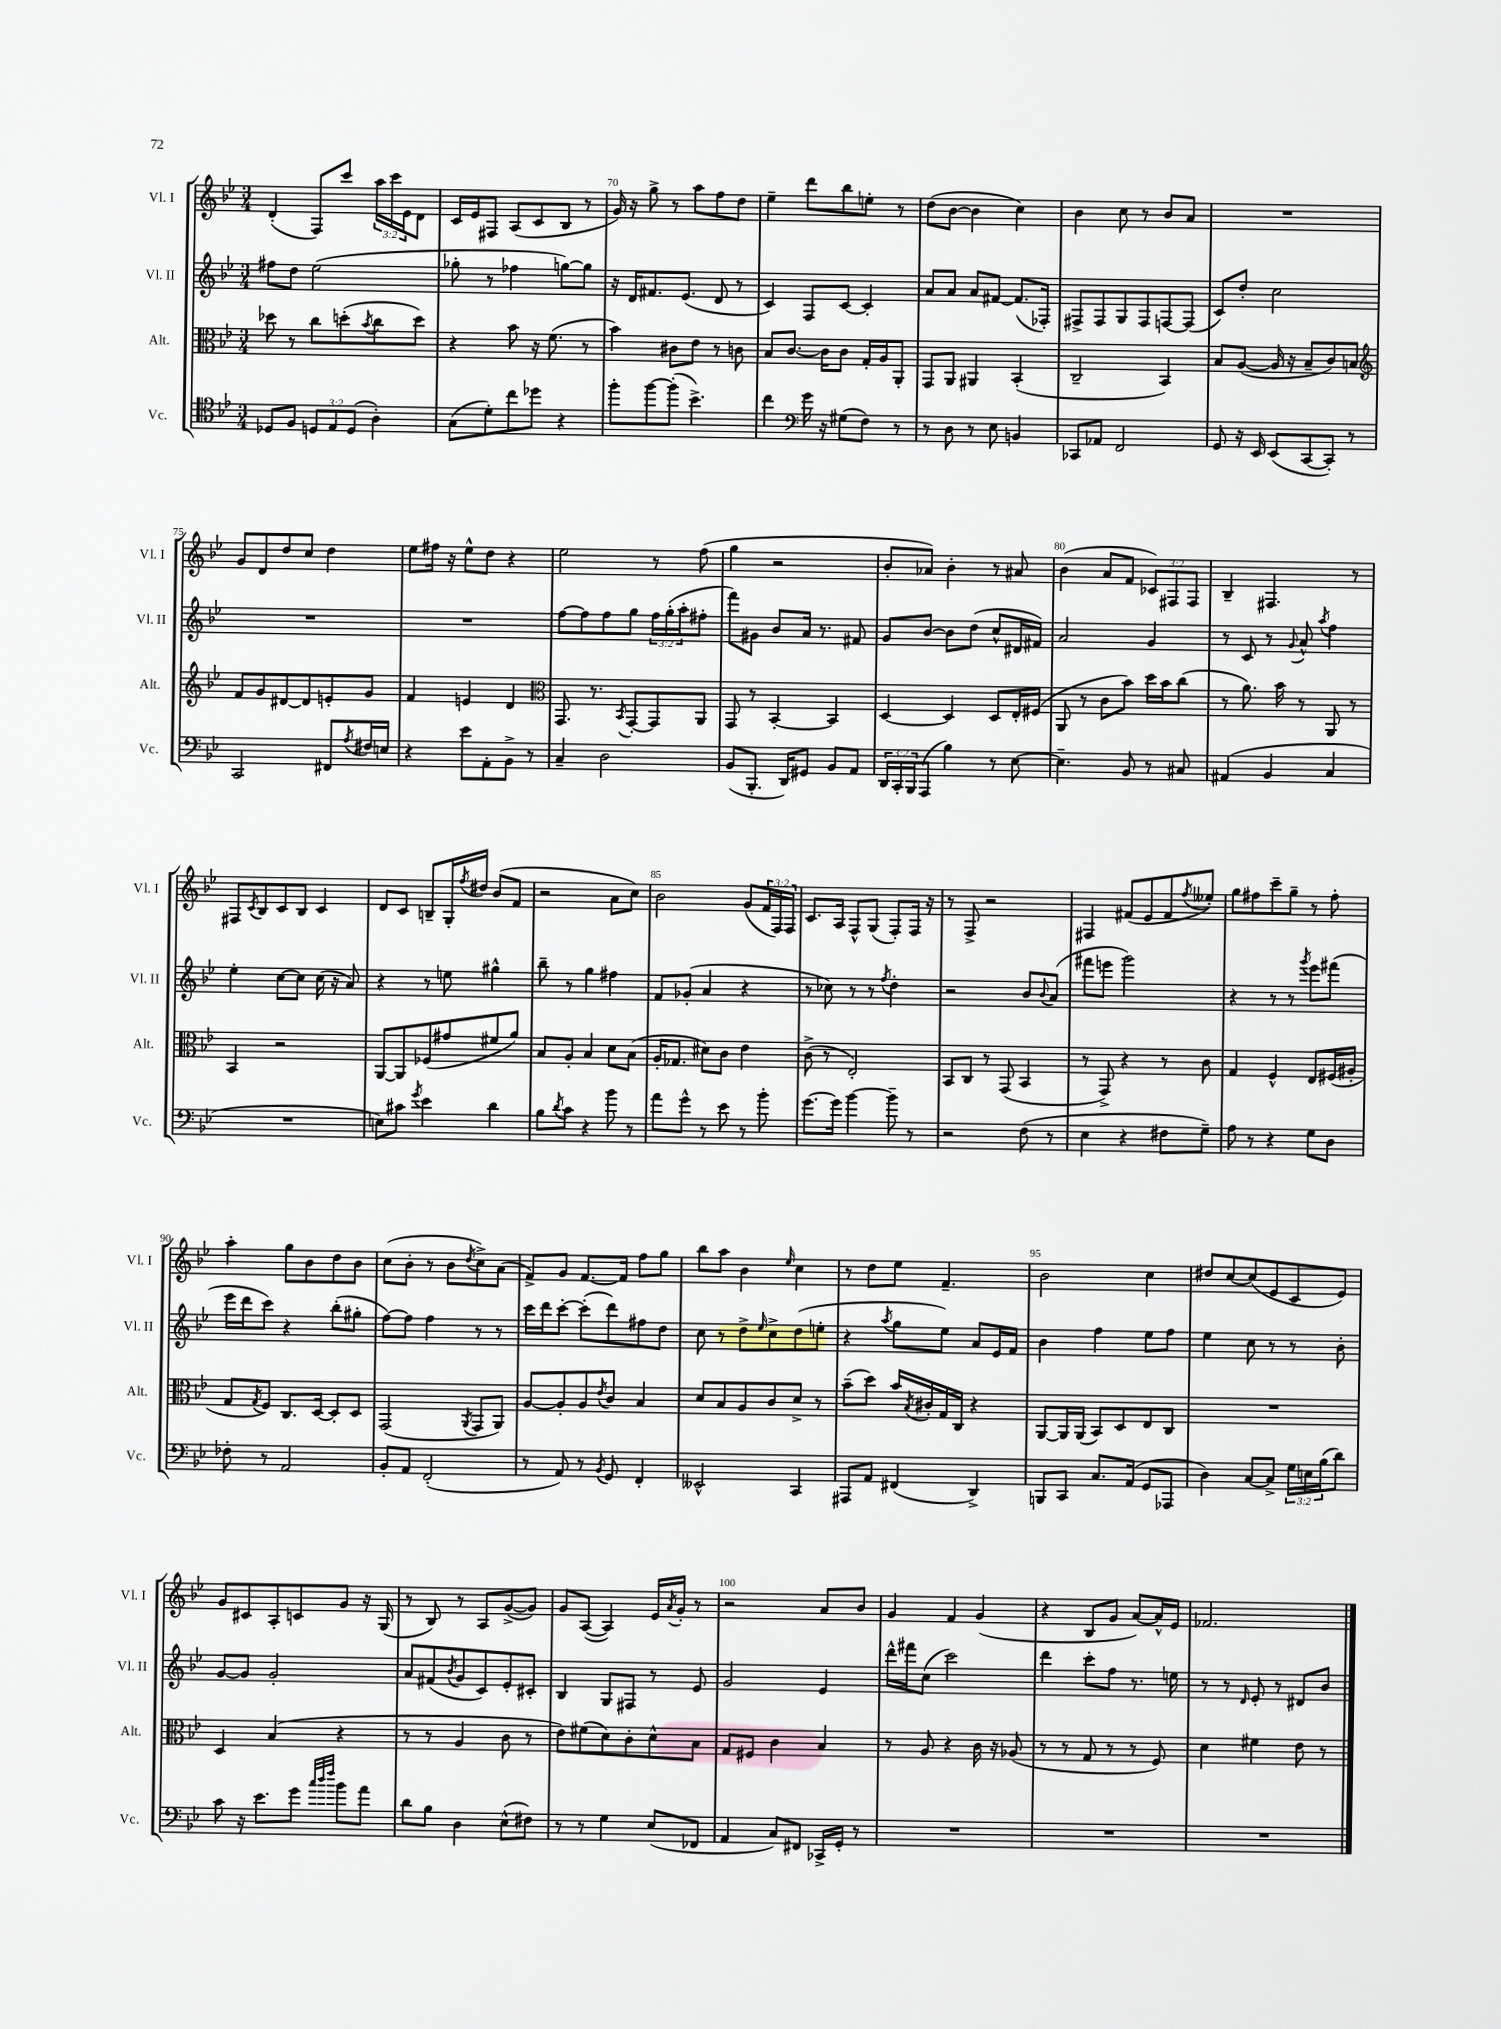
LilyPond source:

<<
\new StaffGroup <<
\new Staff = "s0" \with { instrumentName = "Vl. I" shortInstrumentName = "Vl. I" } {
    \clef treble \key bes \major \numericTimeSignature \time 3/4 \override Staff.TupletNumber.text = #tuplet-number::calc-fraction-text
    d'4-.( f8) c'''8 \tuplet 3/2 { a''16 c'''16 ees'16 } d'8 |
    c'16 ees'16 fis8 a8( c'8 bes8 r8 |
    g'16) r16 g''8-> r8 a''8 f''8 d''8 |
    ees''4-- d'''8 bes''8 e''8-. r8 |
    d''8( bes'8~ bes'4 c''4) |
    bes'4 c''8 r8 bes'8 a'8 |
    R2. |
    g'8 d'8 d''8 c''8 d''4 |
    ees''8 fis''16 r16 ees''8-^ d''8 r4 |
    ees''2 r8 f''8( |
    g''4 r2 |
    bes'8-. aes'8) bes'4-. r8 ais'8 |
    bes'4( a'8 f'8 \tuplet 3/2 { ces'8) fis8 fis8 } |
    bes4-- fis4. r8 |
    fis8 \acciaccatura { c'8 } bes8 c'8 bes8 c'4 |
    d'8 c'8 b8-- g16-. \acciaccatura { f''8 } dis''16 bes'8( f'8 |
    r2 a'8 c''8) |
    bes'2 g'8( \tuplet 3/2 { f'16 f16) f16 } |
    c'8. a16 f8-^ g8( f8-.) f16 r16 |
    r8 f8-> r2 |
    fis4 fis'8( ees'8 fis'8 \acciaccatura { f''8 } eeses''8-.) |
    g''8 fis''8 c'''8-- g''8-- r8 fis''8-. |
    a''4-. g''8 bes'8 d''8 bes'8 |
    c''8( bes'8-. r8 bes'8 \acciaccatura { d''8 } c''8->) a'8( |
    f'8->) g'8 f'8.~ f'16 f''8 g''8 |
    bes''8 a''8 bes'4 \grace { ees''16 } c''4 |
    r8 d''8 ees''8 f'4.-- |
    bes'2 c''4 |
    dis''8 c''8~ c''8( ees'8 c'8 ees'8) |
    g'8 cis'8 a8-. c'8 g'8 r16 g16( |
    r8 bes8) r8 a8 g'8~->( g'8) |
    g'8 a8~( a4) ees'16 \acciaccatura { a'8 } g'16-. r8 |
    r2 a'8 bes'8 |
    g'4 f'4 g'4( |
    r4 bes8 g'8 a'8~) a'16-^ ees'16 |
    fes'2. \bar "|." |
}
\new Staff = "s1" \with { instrumentName = "Vl. II" shortInstrumentName = "Vl. II" } {
    \clef treble \key bes \major \numericTimeSignature \time 3/4 \override Staff.TupletNumber.text = #tuplet-number::calc-fraction-text
    fis''8 d''8 ees''2( |
    ges''8-. r8 fes''4 g''8~) g''8 |
    r16 d'16 fis'8. ees'8.( d'8 r8 |
    c'4) f8 c'8~ c'4-. |
    a'8 a'8 a'8 fis'8~ fis'8.( fes16-.) |
    fis8-> fis8 g8 fis8 f8~ f8( |
    c'8) d''8-. c''2 |
    R2. |
    R2. |
    f''8~ f''8 f''8 g''8 \tuplet 3/2 { f''16 g''16-.( a''16-. } fis''8-. |
    f'''8) gis'8 bes'8 a'16 r8. fis'8 |
    g'8 bes'8~ bes'8 d''8( c''8-^ dis'16 fis'16) |
    a'2 g'4 |
    r8 c'8 r8 \appoggiatura { g'8 } a'8-^ \acciaccatura { a''8 } f''4 |
    ees''4-. c''8~ c''8 c''16( r16 a'8) |
    r4 r8 e''8 gis''4-^ |
    bes''8-- r8 g''4 fis''4 |
    f'8 ges'8-.( a'4 r4 |
    r8 ces''8) r8 r8 \acciaccatura { f''8 } d''4-. |
    r2 bes'8 \appoggiatura { bes'8 } a'8( |
    fis'''8 e'''8 g'''2) |
    r4 r8 r8 \acciaccatura { g'''8 } ees'''8 fis'''8( |
    ees'''16 d'''16 c'''8) r4 bes''8-.( gis''8-. |
    f''8~) f''8 f''4 r8 r8 |
    c'''16 d'''16 c'''8~-. c'''8-.( d'''8) fis''8 d''8 |
    c''8 r8 d''8-> \grace { ees''16 } c''8-> d''8( e''8-. |
    r4 \acciaccatura { a''8 } g''8 ees''8) a'8 ees'16 f'16 |
    bes'4 f''4 ees''8 f''8 |
    ees''4 c''8 r8 r8 bes'8-. |
    g'8~ g'8 g'2-. |
    a'8 fis'8( \acciaccatura { bes'8 } g'8 c'8) ees'8-. cis'8-. |
    bes4 g8 fis8 r8 ees'8 |
    g'2 ees'4 |
    d'''16-^ fis'''16 c''8( c'''2) |
    d'''4 c'''8-. f''8 r8. e''16 |
    r8 r8 \grace { d'16 } ees'8-. r8 dis'8 bes'8 \bar "|." |
}
\new Staff = "s2" \with { instrumentName = "Alt." shortInstrumentName = "Alt." } {
    \clef alto \key bes \major \numericTimeSignature \time 3/4
    des''8 r8 c''8 d''8-.( \acciaccatura { bes'8 } c''8 d''8) |
    r4 bes'8 r16 f'8.( r8 |
    bes'4) cis'8 ees'8 r8 c'8 |
    bes8 c'8.~ c'16 c'8 g16-. a16 a,8-. |
    g,8 a,8 ais,4 bes,4-.( |
    c2-- bes,4) |
    bes8 a8~( a16 r16 bes8-- c'8) b8 |
    \clef treble f'8 g'8 dis'8~ dis'8 e'8-. g'8 |
    f'4 e'4 d'4 |
    \clef alto g,8. r8. \acciaccatura { bes,8 } g,8~-. g,8 a,8 |
    g,8 r8 bes,4~-. bes,4 |
    d4~ d4 d8 ees16-. fis16( |
    a,8 r8 c'8 bes'8) d''16 bes'16 c''8( |
    r8 a'8.) bes'16 r8 a,8 r8 |
    bes,4 r2 |
    a,8~ a,8 fes8( gis'8 fis'8 a'8) |
    bes8 a8-. bes4 d'8 bes8( |
    a16-. ges8. dis'8) c'8 ees'4 |
    c'8->( r8 ees2-.) |
    bes,8 c8 r8 g,8( bes,4 |
    r8 g,8->) r4 r8 c'8 |
    g4 f4-^ ees8 fis16( ais16-. |
    g8 \acciaccatura { g8 } f8) c8. d16~ d8-. d8 |
    g,2( \acciaccatura { a,8 } g,8 a,8) |
    a8~ a8-. a8 \acciaccatura { ees'8 } c'8 bes4 |
    d'8 bes8 a8 c'8 d'8-> r8 |
    bes'8--( d''8) bes'16 \acciaccatura { bes8 } cis'16-. g16 c16 r4 |
    a,8~ a,16 a,16( bes,8) d8 ees8 c8 |
    R2. |
    d4 bes4( r4 |
    r8 r8 a4 c'8 r8 |
    ees'8) fis'8( d'8) c'8-. d'8-^ bes8 |
    g8 fis8 c'4 bes4 |
    r8 a8 r4 c'16 r16 aes8( |
    r8 r8 g8 r8 r8 f8) |
    d'4 fis'4 ees'8 r8 \bar "|." |
}
\new Staff = "s3" \with { instrumentName = "Vc." shortInstrumentName = "Vc." } {
    \clef tenor \key bes \major \numericTimeSignature \time 3/4 \override Staff.TupletNumber.text = #tuplet-number::calc-fraction-text
    des8 f8 \tuplet 3/2 { d8 ees8 d8( } a4-.) |
    g8( d'8-.) c''8 des''8 r4 |
    f''8-. f''8~ f''8-.( bes'4.->) |
    c''4 \clef bass g'16 r16 gis8( f8) r8 |
    r8 d8 r8 ees8 b,4 |
    ces,8 aes,8 f,2 |
    g,8 r16 ees,16 ees,8( c,8~ c,8-.) r8 |
    c,2 fis,8 \acciaccatura { a8 } fis16 e16 |
    r4 ees'8 a,8-. bes,8-> r8 |
    c4-- d2 |
    bes,8( bes,,8.-. d,16) gis,8 bes,8 a,8 |
    \tuplet 3/2 { d,16 c,16-. bes,,16 } a,,8( bes4) r8 ees8~ |
    ees4.-- bes,8 r8 cis8 |
    ais,4( bes,4 c4 |
    R2. |
    e8) cis'8 \acciaccatura { g'8 } ees'4 d'4 |
    bes8 \acciaccatura { d'8 } c'8 r4 bes'8 r8 |
    a'8 g'8-^ r8 ees'8 r8 bes'8-. |
    g'8.~ g'16 bes'4~ bes'8-- r8 |
    r2 f8( r8 |
    ees4 r4 fis8 g8--) |
    a8 r8 r4 g8 d8 |
    fes8-. r8 a,2 |
    bes,8-. a,8 f,2-.( |
    r8 a,8) r8 \acciaccatura { bes,8 } g,8 f,4-. |
    eeses,2-^ c,4 |
    ais,,8 a,8 fis,4( d,4->) |
    b,,8 c,8 c8. a,16( g,8 aes,,8 |
    d4) c8~ c8-> \tuplet 3/2 { g16 e16 bes16( } d'8) |
    c'8 r16 ees'8. g'8 \grace { c''32 d''32 f''32 } bes'8 a'8 |
    d'8 bes8 d4 ees8-^( fis8) |
    r8 r8 g4 ees8( fes,8 |
    a,4 c8) fis,8 ces,16-> g,16-. r8 |
    R2. |
    R2. |
    R2. \bar "|." |
}
>>
>>
\layout { \context { \Score currentBarNumber = #68 \override BarNumber.break-visibility = ##(#f #t #t) barNumberVisibility = #(every-nth-bar-number-visible 5) } }
